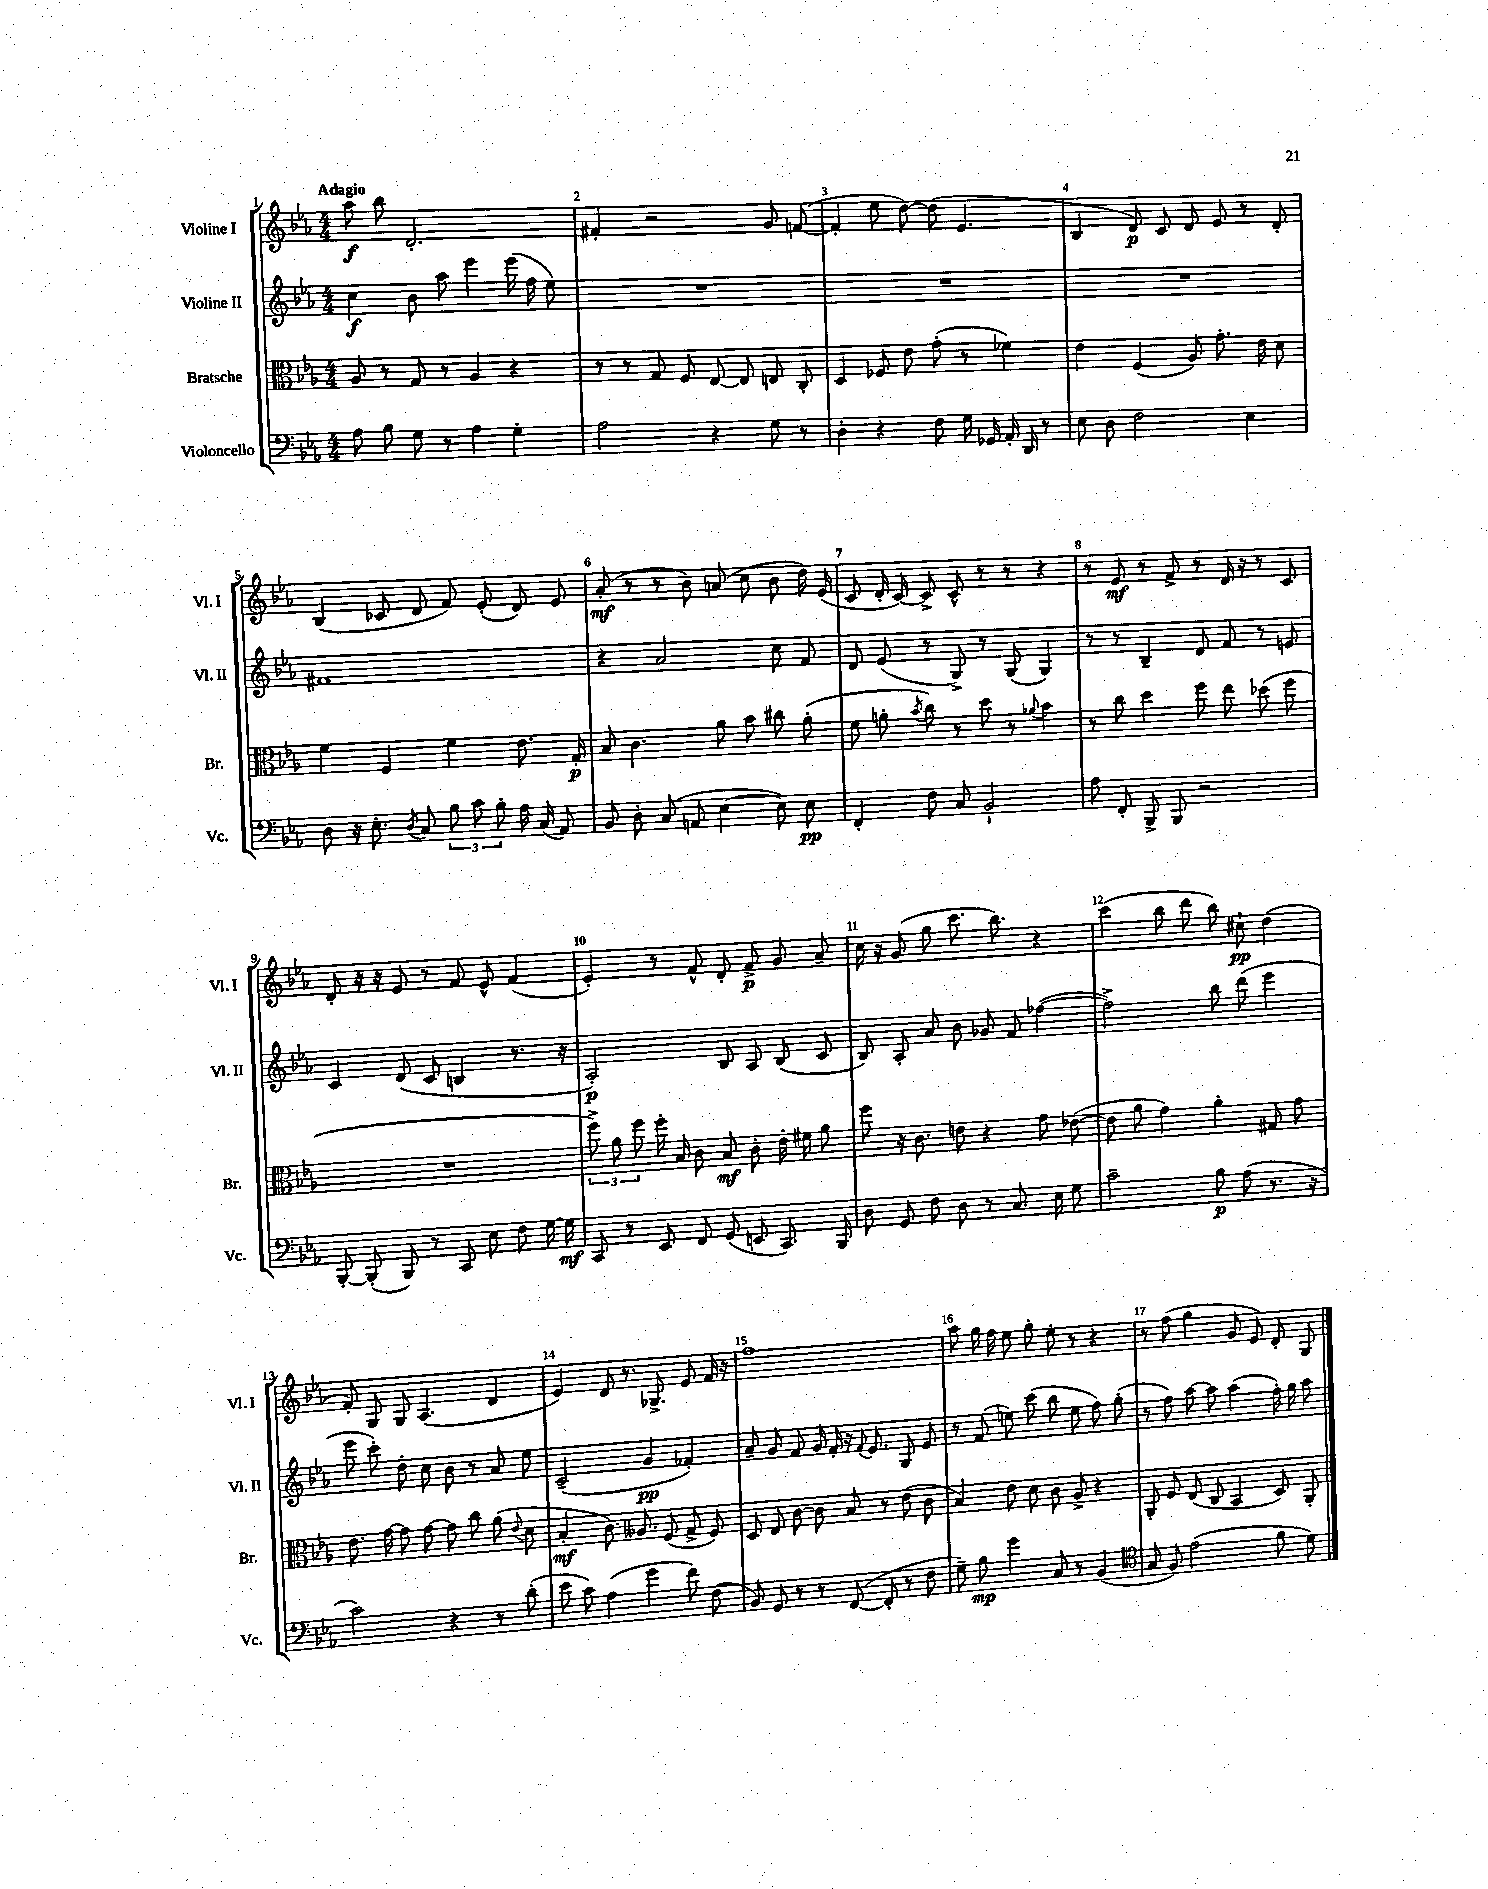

**kern	**kern	**kern	**kern
*staff4	*staff3	*staff2	*staff1
*clefF4	*clefC3	*clefG2	*clefG2
*k[b-e-a-]	*k[b-e-a-]	*k[b-e-a-]	*k[b-e-a-]
*M4/4	*M4/4	*M4/4	*M4/4
8A-	8A-	4cc	8aa-
8B-	8r	.	8bb-
8G	8G	8b-	2.d'
8r	8r	8aa-	.
4A-	4A-	4eee-	.
4G'	4r	(16eee-	.
.	.	16ff	.
.	.	8ee-)	.
=	=	=	=
2A-	8r	1r	4f#'
.	8r	.	.
.	8G	.	2r
.	8F	.	.
4r	[8E-	.	.
.	8E-]	.	.
8G	8E	.	8g
8r	8C'	.	([8f
=	=	=	=
4D'	4D	1r	4f']
4r	8F-	.	8ee-
.	8e-	.	[8dd)
8F	(8g'	.	(8dd]
16G	8r	.	4.e-
16GG-	.	.	.
16AA-'	4f-)	.	.
16DD	.	.	.
8r	.	.	.
=	=	=	=
8E-	4e-	1r	4B-
8D	.	.	.
2F	(4F	.	8d)
.	.	.	8c
.	8A-)	.	8d
.	8.g'	.	8e-
4E-	.	.	8r
.	16e-	.	.
.	8d	.	8d'
=	=	=	=
8D	4f	1f#	(4B-
16r	.	.	.
8.E-'	.	.	.
.	4F	.	8c-
8qD	.	.	.
8C	.	.	8d
12B-	4f	.	8f)
12c	.	.	.
.	.	.	(8e-'
12B-'	.	.	.
16A-	8.e-	.	8d)
(16C	.	.	.
8AA-)	.	.	8e-
.	16G'	.	.
=	=	=	=
8BB-	8B-	4r	(8a-'
8D'	4.c	.	8r
(8C	.	2a-	8r
8AA	.	.	8b-)
[4E-	8a-	.	(8a
.	8b-	.	8cc
8E-])	8cc#	8cc	8b-
8E-	(8a-'	8f	16dd)
.	.	.	(16e-
=	=	=	=
4FF'	8f	8d	8c
.	8a'	(8e-	16d'
.	.	.	[16c)
.	8qb-	.	.
8F	8cc)	8r	8c^]
8C	8r	8G^)	8c^^
2BB-`	8dd	8r	8r
.	8r	(8G	8r
.	8qqa-	.	.
.	4b-	4G)	4r
=	=	=	=
8A-	8r	8r	8r
8FF'	8cc	8r	8e-
8BBB-^	4dd	4B-~	8r
8BBB-	.	.	8f^
2r	8ff	8d	8r
.	8ee-	8f	16d
.	.	.	16r
.	(8dd-	8r	8r
.	8ff	8e	8c
=	=	=	=
[8BBB-'	1r	4c	8d'
(8BBB-']	.	.	16r
.	.	.	16r
8BBB-)	.	(8d	8e-
8r	.	8c	8r
8CC	.	4B	8f
8E-	.	.	8e-^^
8F	.	8.r	(4f
[16G	.	.	.
16G]	.	16r	.
=	=	=	=
8CC	12ff^)	2A-')	4e-')
.	12a-	.	.
8r	.	.	.
.	12ff	.	.
8EE-	16ff'	.	8r
.	16B-	.	.
8FF	8c	.	8f^^
(8GG	8B-	8B-	8d'
8EE	8c'	8A-	8f^
8.CC)	16e-'	(8B-	8g
.	16f#	.	.
.	8a-	8c	8a-~
16BBB-	.	.	.
=	=	=	=
8D	8ff	8B-)	16cc
.	.	.	16r
8GG	16r	8A-'	(8g
.	8.c	.	.
8F	.	8a-	8gg
8D	8e	8b-	8.ccc
8r	4r	8g-	.
.	.	.	8.bb-)
8.C	.	8f	.
.	8g	([4ff-	4r
16E-	.	.	.
8G	([8e-	.	.
=	=	=	=
2c~	8e-]	2ff-^])	(4ccc
.	8a-	.	.
.	4g)	.	8bb-
.	.	.	8ddd
8B-	4a-'	8bb-	8bb-)
(8A-	.	(8ddd	8cc#`
8.r	8G#	4eee-	(4dd
.	8g	.	.
16r	.	.	.
=	=	=	=
2c)	8.e-	8eee-	8f')
.	.	8ccc')	8G
.	[16g	.	.
.	8g]	8dd'	8G
.	[8g	8cc	(4.A-
4r	8g]	8b-	.
.	8cc	8r	.
8r	(8a-	8a-	4d
.	8qqe-	.	.
(8d'	8d	8ee-	.
=	=	=	=
8e-	4B-'	(2c~	4e-)
8c)	.	.	.
(4A-	8.c)	.	8d
.	.	.	8.r
.	8.A--	.	.
4g	.	4g	.
.	.	.	8.G-^
.	(8F	.	.
8f)	8G^	4f-')	8e-
(8F	8F)	.	16f
.	.	.	16r
=	=	=	=
8BB-)	8D	8a-~	1ff
8GG	8E-	8g	.
8r	[8c	8f	.
8r	8c]	16g	.
.	.	16f'	.
([8FF	8B-	16r	.
.	.	8qqf	.
.	.	8.e-	.
8FF']	8r	.	.
8r	(8e-	8G	.
8F	8c	8e-	.
=	=	=	=
8G~)	4B-)	8r	8aa-
8B-	.	(8f	16gg
.	.	.	16ff
4g	8e-	8ee)	8ee-
.	8d	(8ccc	8gg'
8C	8c	8bb-	8ee-'
8r	8A-^	8ee	8r
(4BB-	4r	8ff)	4r
.	.	(8gg'	.
=	=	=	=
*clefC4	*	*	*
8G	8AA-'	8r	8r
8F)	8F	8ff)	(8ff
(2e-	(8E-	[8aa-	4gg
.	8C	8aa-]	.
.	4BB-	(4aa-	8g
.	.	.	8e-)
8f	8D)	16ff')	8d'
.	.	16gg	.
8d)	8AA-'	8aa-	8G
==	==	==	==
*-	*-	*-	*-
